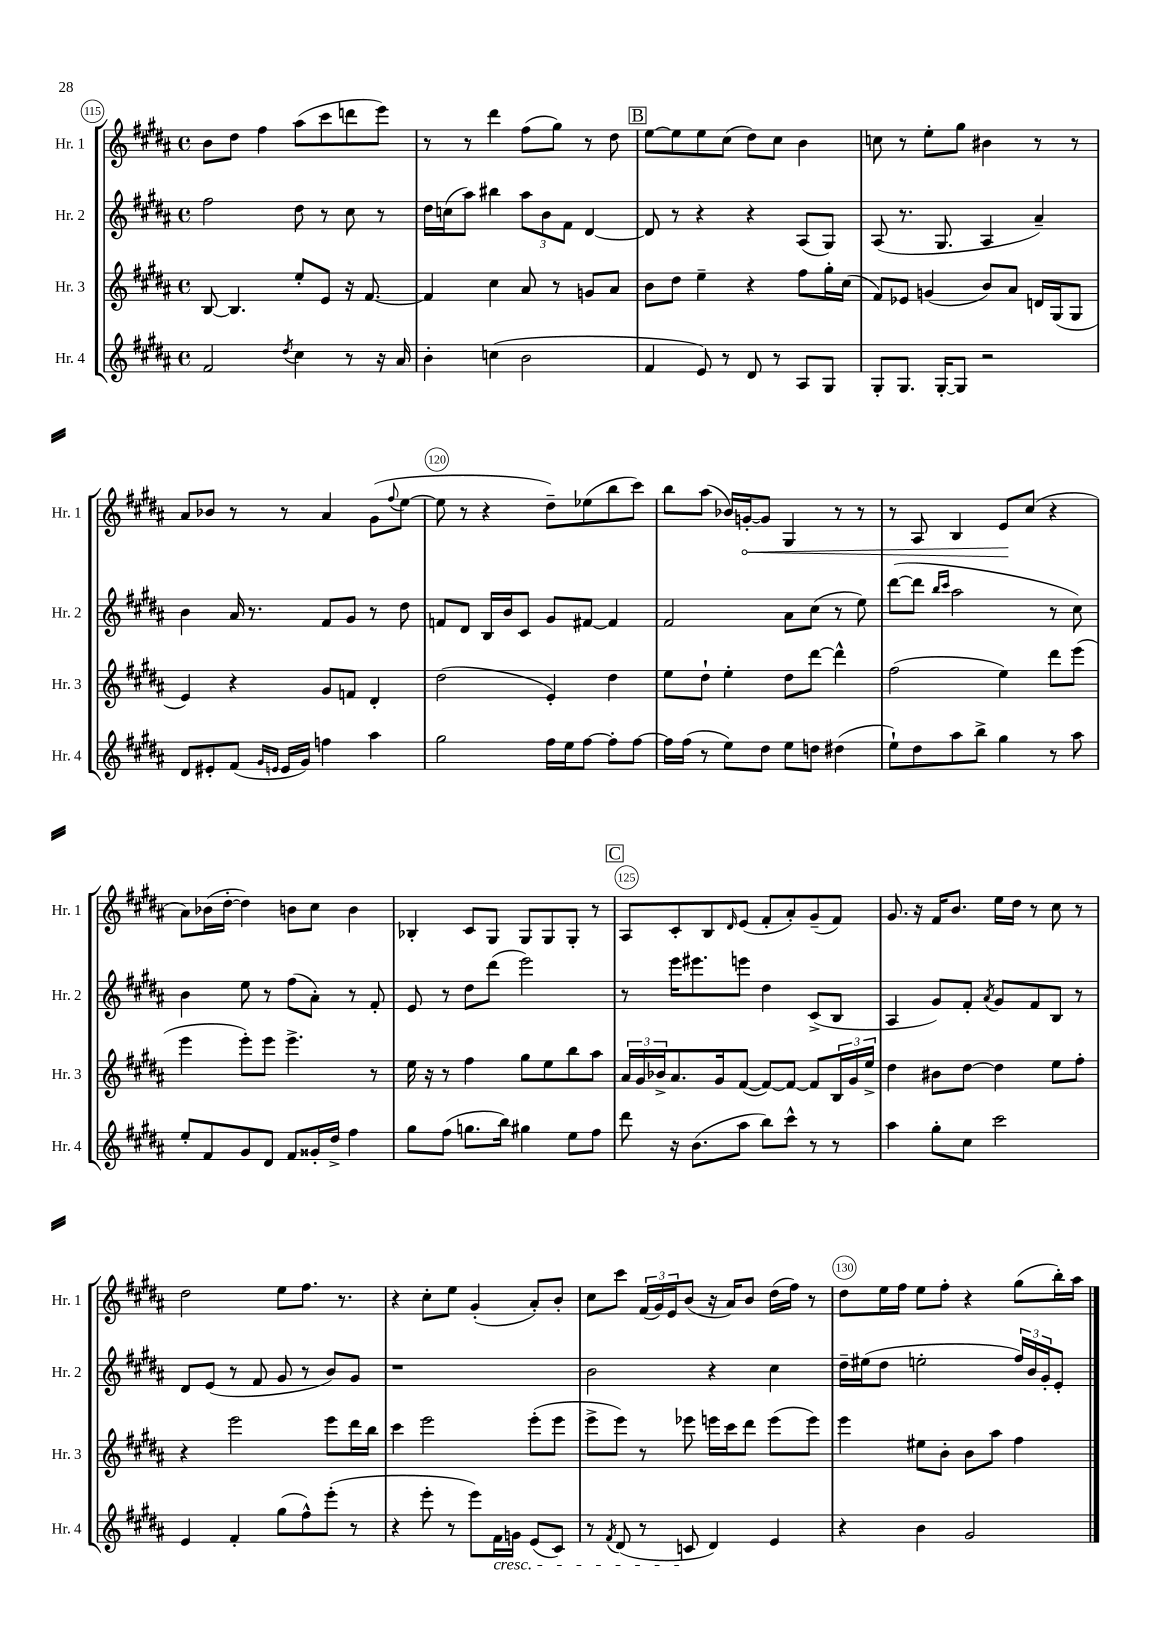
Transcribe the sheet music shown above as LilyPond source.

<<
\new StaffGroup <<
\new Staff = "s0" \with { instrumentName = "Hr. 1" shortInstrumentName = "Hr. 1" } {
    \clef treble \key b \major \defaultTimeSignature \time 4/4
    b'8 dis''8 fis''4 ais''8( cis'''8 d'''8 e'''8) |
    r8 r8 dis'''4 fis''8( gis''8) r8 dis''8 |
    \mark \markup { \box "B" } e''8~ e''8 e''8 cis''8( dis''8) cis''8 b'4 |
    c''8 r8 e''8-. gis''8 bis'4 r8 r8 |
    ais'8 bes'8 r8 r8 ais'4 gis'8( \appoggiatura { fis''8 } e''8~ |
    e''8 r8 r4 dis''8--) ees''8( b''8 cis'''8) |
    b''8 ais''8( bes'16) \once \override Hairpin.circled-tip = ##t g'16~-.\< g'8 gis4 r8 r8 |
    r8 ais8 b4 e'8\! cis''8( r4 |
    ais'8) bes'16( dis''16~-. dis''4) b'8 cis''8 b'4 |
    bes4-. cis'8 gis8 gis8 gis8 gis8-. r8 |
    \mark \markup { \box "C" } ais8 cis'8-. b8 \grace { dis'16 } e'8( fis'8-. ais'8-.) gis'8--( fis'8) |
    gis'8. r16 fis'16 b'8. e''16 dis''16 r8 cis''8 r8 |
    dis''2 e''8 fis''8. r8. |
    r4 cis''8-. e''8 gis'4-.( ais'8-.) b'8-. |
    cis''8 cis'''8 \tuplet 3/2 { fis'16( gis'16) e'16 } b'8( r16 ais'16) b'8 dis''16( fis''16) r8 |
    dis''8 e''16 fis''16 e''8 fis''8-. r4 gis''8( b''16-.) ais''16 \bar "|." |
}
\new Staff = "s1" \with { instrumentName = "Hr. 2" shortInstrumentName = "Hr. 2" } {
    \clef treble \key b \major \defaultTimeSignature \time 4/4
    fis''2 dis''8 r8 cis''8 r8 |
    dis''16 c''16( ais''8) bis''4 \tuplet 3/2 { ais''8 b'8 fis'8 } dis'4~ |
    \mark \markup { \box "B" } dis'8 r8 r4 r4 ais8( gis8) |
    ais8( r8. gis8. ais4 ais'4--) |
    b'4 ais'16 r8. fis'8 gis'8 r8 dis''8 |
    f'8 dis'8 b16 b'16 cis'8 gis'8 fis'8~ fis'4 |
    fis'2 ais'8 cis''8( r8 e''8) |
    dis'''8~( dis'''8 \grace { b''16 cis'''16 } ais''2 r8 cis''8) |
    b'4 e''8 r8 fis''8( ais'8-.) r8 fis'8-. |
    e'8 r8 dis''8 dis'''8( e'''2) |
    \mark \markup { \box "C" } r8 e'''16 eis'''8. e'''8 dis''4 cis'8->( b8 |
    ais4 gis'8) fis'8-. \acciaccatura { ais'8 } gis'8 fis'8 b8 r8 |
    dis'8 e'8( r8 fis'8 gis'8 r8 b'8) gis'8 |
    r1 |
    b'2 r4 cis''4 |
    dis''16-- eis''16( dis''8 e''2-. \tuplet 3/2 { fis''16) b'16 gis'16-. } e'8-. \bar "|." |
}
\new Staff = "s2" \with { instrumentName = "Hr. 3" shortInstrumentName = "Hr. 3" } {
    \clef treble \key b \major \defaultTimeSignature \time 4/4
    b8~ b4. e''8-. e'8 r16 fis'8.~ |
    fis'4 cis''4 ais'8 r8 g'8 ais'8 |
    \mark \markup { \box "B" } b'8 dis''8 e''4-- r4 fis''8 gis''16-. cis''16( |
    fis'8) ees'8 g'4( b'8) ais'8 d'16 gis16( gis8 |
    e'4) r4 gis'8 f'8 dis'4-. |
    dis''2( e'4-.) dis''4 |
    e''8 dis''8-! e''4-. dis''8 dis'''8~ dis'''4-^ |
    fis''2( e''4) dis'''8 e'''8( |
    e'''4 e'''8-.) e'''8 e'''4.-> r8 |
    e''16 r16 r8 fis''4 gis''8 e''8 b''8 ais''8 |
    \mark \markup { \box "C" } \tuplet 3/2 { ais'16 gis'16 bes'16-> } ais'8. gis'16 fis'8~( fis'8~) fis'8~ fis'8 \tuplet 3/2 { b16 gis'16 e''16-> } |
    dis''4 bis'8 dis''8~ dis''4 e''8 fis''8-. |
    r4 e'''2 e'''8 dis'''16 b''16 |
    cis'''4 e'''2 e'''8-.( e'''8 |
    e'''8-> e'''8) r8 ees'''8 e'''16 cis'''16 dis'''8 e'''8( e'''8) |
    e'''4 eis''8 b'8-. b'8 ais''8 fis''4 \bar "|." |
}
\new Staff = "s3" \with { instrumentName = "Hr. 4" shortInstrumentName = "Hr. 4" } {
    \clef treble \key b \major \defaultTimeSignature \time 4/4
    fis'2 \acciaccatura { dis''8 } cis''4 r8 r16 ais'16 |
    b'4-. c''4( b'2 |
    \mark \markup { \box "B" } fis'4 e'8) r8 dis'8 r8 ais8 gis8 |
    gis8-. gis8. gis16~-. gis8 r2 |
    dis'8 eis'8-. fis'8( \grace { gis'16 e'16 } e'16 gis'16) f''4 ais''4 |
    gis''2 fis''16 e''16 fis''8~ fis''8-. fis''8~ |
    fis''16 fis''16( r8 e''8) dis''8 e''8 d''8 dis''4( |
    e''8-!) dis''8 ais''8 b''8-> gis''4 r8 ais''8 |
    e''8-. fis'8 gis'8 dis'8 fis'8 gisis'16-. dis''16-> fis''4 |
    gis''8 fis''8( g''8. b''16) gis''4 e''8 fis''8 |
    \mark \markup { \box "C" } dis'''8 r16 b'8.( ais''8 b''8) cis'''8-^ r8 r8 |
    ais''4 gis''8-. cis''8 cis'''2 |
    e'4 fis'4-. gis''8( fis''8-^) e'''8-.( r8 |
    r4 e'''8-. r8 e'''8) fis'16\cresc g'16 e'8( cis'8) |
    r8 \acciaccatura { fis'8 } dis'8( r8 c'8\! dis'4) e'4 |
    r4 b'4 gis'2 \bar "|." |
}
>>
>>
\layout { \context { \Score currentBarNumber = #115 \override BarNumber.break-visibility = ##(#f #t #t) barNumberVisibility = #(every-nth-bar-number-visible 5) \override BarNumber.stencil = #(make-stencil-circler 0.1 0.3 ly:text-interface::print) } }
